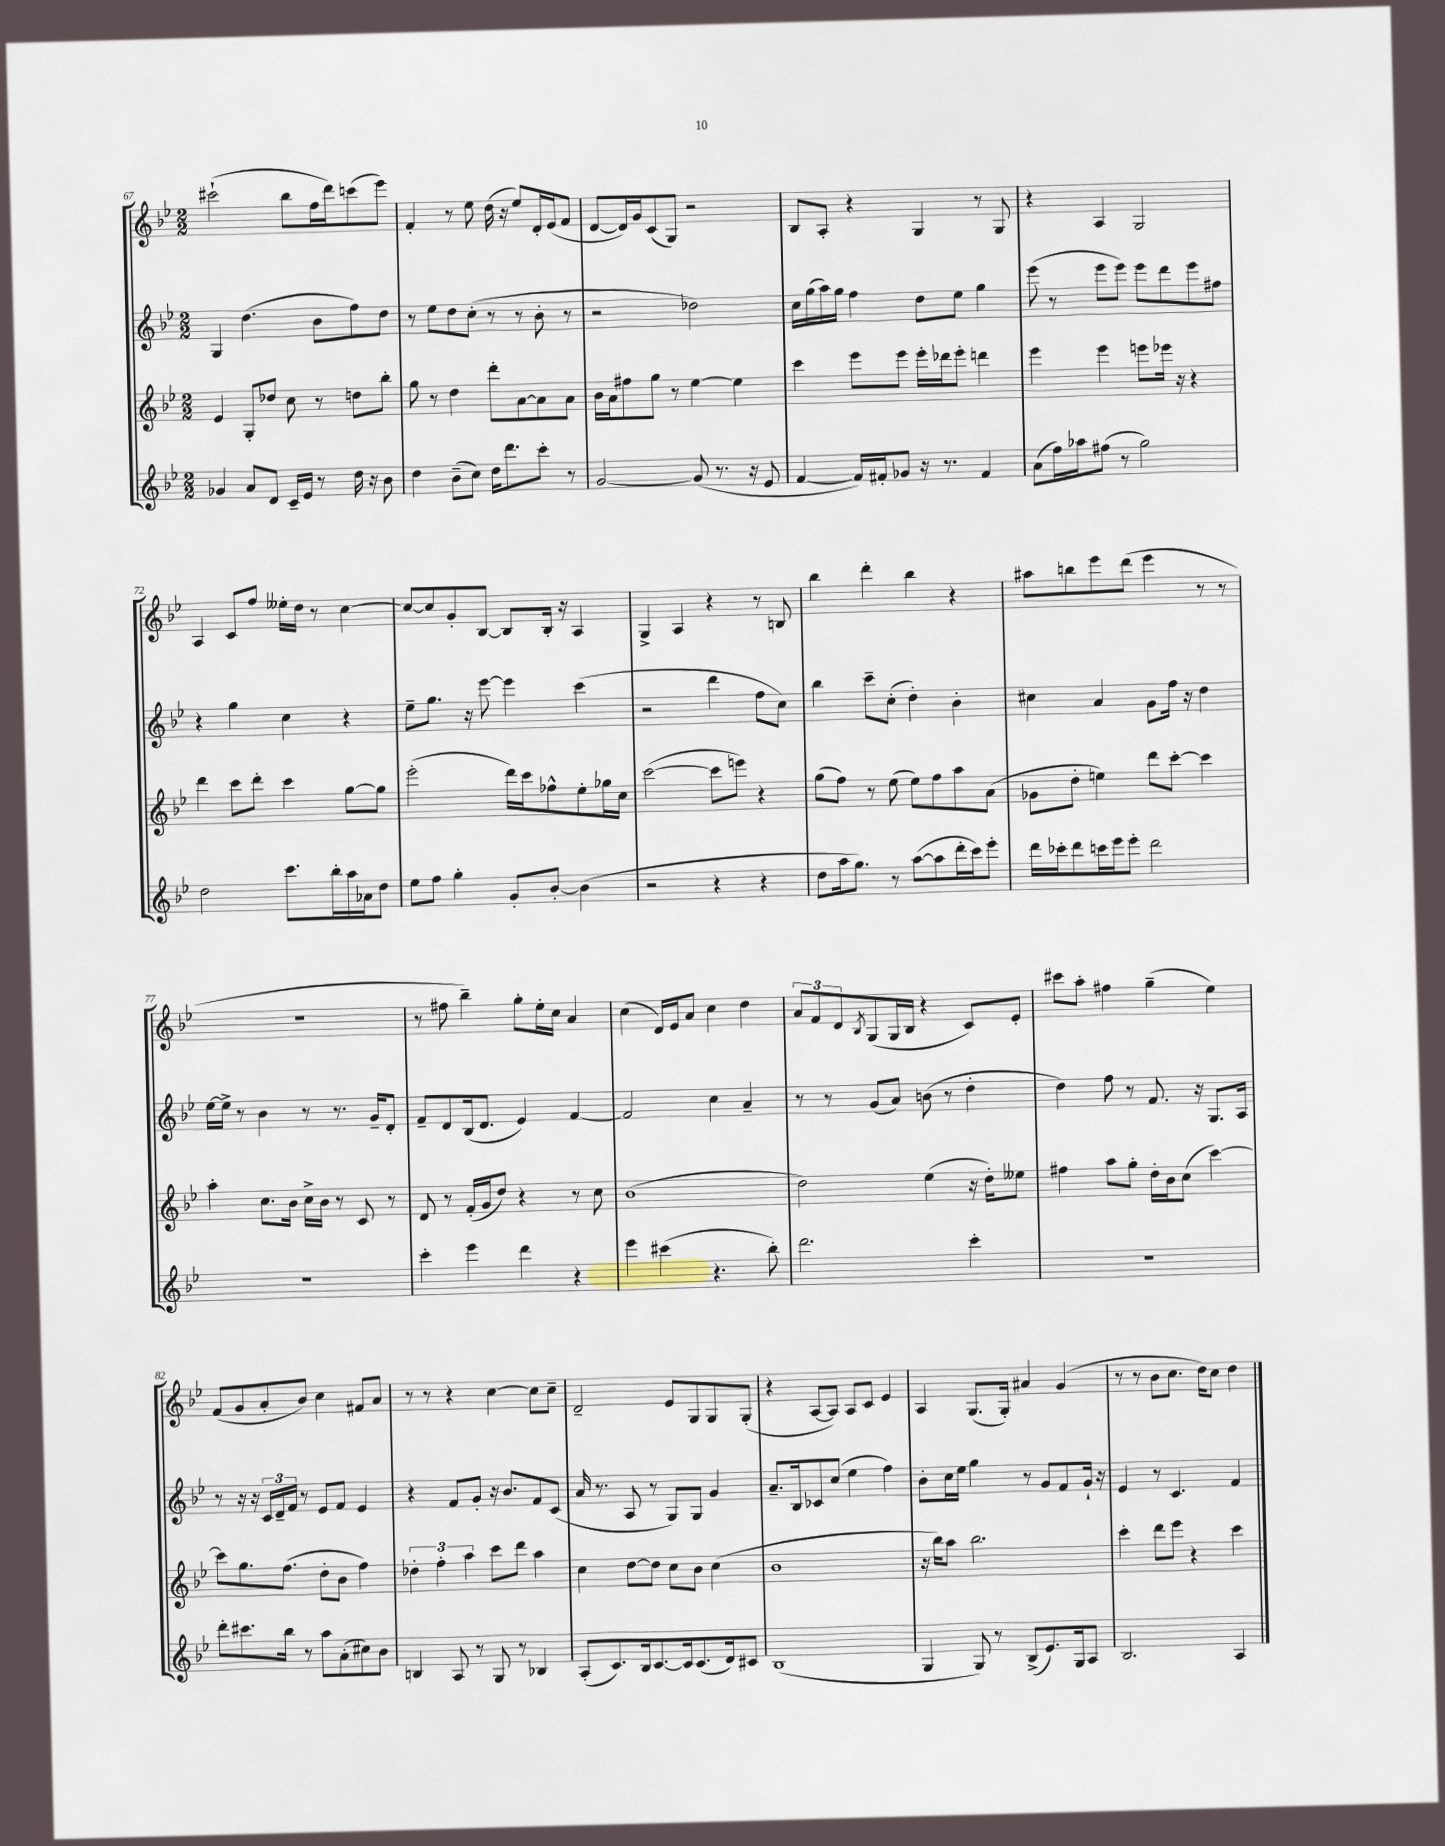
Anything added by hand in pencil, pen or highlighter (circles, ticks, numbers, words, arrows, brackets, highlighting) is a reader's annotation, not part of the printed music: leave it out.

**kern	**kern	**kern	**kern
*staff4	*staff3	*staff2	*staff1
*clefG2	*clefG2	*clefG2	*clefG2
*k[b-e-]	*k[b-e-]	*k[b-e-]	*k[b-e-]
*M2/2	*M2/2	*M2/2	*M2/2
4g-	4e-	4G	(2ccc#`
8a	8G'	(4.dd	.
8d	8dd-	.	.
16c~	8cc	.	8bb-
16e-	.	.	.
8r	8r	8b-	16ff
.	.	.	16ddd)
16dd	8dd	8ff)	(8ccc
16r	.	.	.
8b-	8bb-'	8dd	8eee-)
=	=	=	=
4dd	8gg	8r	4f'
.	8r	8ee-	.
(8b-~	4dd	8dd	8r
8cc)	.	(8cc'	8ee-
16dd	8ddd'	8r	(16dd
8.ddd	.	.	16r
.	[8a	8r	8ee-)
8ccc'	8a]	8b-'	16d'
.	.	.	(16e-
8r	8a	8r	8f
=	=	=	=
[2g	16b-	2r	[8d
.	16a	.	.
.	8ff#	.	16d])
.	.	.	16g
.	8gg	.	(8c
.	8r	.	8G)
(8g]	[4ee-	2dd-)	2r
8.r	.	.	.
.	4ee-]	.	.
16r	.	.	.
8e-	.	.	.
=	=	=	=
[4f	4ccc	16cc	8B-
.	.	(16gg	.
.	.	16aa)	8A'
.	.	16gg	.
16f])	8eee-	4ff	4r
16f#'	.	.	.
8g-	8eee-	.	.
16r	16eee-'	8dd	4G
8.r	16ddd-	.	.
.	8eee-'	8ee-	.
4f#	4ddd	4gg	8r
.	.	.	8G
=	=	=	=
(8a	4eee-	(8eee-	4r
16ff)	.	8r	.
16aa-	.	.	.
(8ff#	4eee-	8eee-	4A
8r	.	8eee-)	.
2gg)	8eee	8eee-	2G
.	16eee-	8ddd	.
.	16r	.	.
.	4r	8eee-	.
.	.	8ff#	.
=	=	=	=
2dd	4ddd	4r	4A
.	8ccc	4gg	8c
.	8ddd'	.	8ff
8.ccc	4ccc	4cc	16ee--'
.	.	.	16dd
.	.	.	8r
16bb-'	.	.	.
16aa	[8gg	4r	[4cc
16a-	.	.	.
8dd	8gg]	.	.
=	=	=	=
8ee-	(2eee-'	8ee-~	8cc_
8ff	.	8.gg	8cc]
4gg'	.	.	8g'
.	.	16r	.
.	.	[8eee-	[8B-
8g'	16ddd)	4eee-]	8B-]
.	16ccc	.	.
[8b-'	8ff-^^	.	16B-'
.	.	.	16r
(4b-]	8ee-'	(4ccc	4A
.	16gg-	.	.
.	16cc	.	.
=	=	=	=
2r	([2ccc	2r	4G^
.	.	.	4A
4r	8ccc]	4ddd	4r
.	8eee)	.	.
4r	4r	8ff	8r
.	.	8cc)	8B
=	=	=	=
8dd	(8gg	4bb-	4bb-
16aa	8ff)	.	.
8.gg)	.	.	.
.	8r	8ccc~	4ddd'
8r	(8ee-	(8cc'	.
([8aa	8ee-)	4dd')	4bb-
8aa]	8ff	.	.
16ddd'	8aa	4b-'	4r
16ccc)	.	.	.
8eee-'	(8a	.	.
=	=	=	=
16ddd	8g-	4cc#	8aa#
16ccc-'	.	.	.
8ddd	8dd'	.	8bb
16ccc	4ee)	4a	8eee-
16eee-	.	.	.
8eee-'	.	.	(8ddd
2ddd	8ddd	8g	4eee-
.	[8ccc'	16ff	.
.	.	16r	.
.	4ccc]	4dd	8r
.	.	.	8r
=	=	=	=
1r	4aa'	[16ee-	1r
.	.	16ee-^]	.
.	.	8r	.
.	8.cc	4b-	.
.	16b-	.	.
.	16cc^	8r	.
.	16b-	.	.
.	8r	8.r	.
.	8c	.	.
.	.	16g~	.
.	8r	8d'	.
=	=	=	=
4ccc'	8d	8f~	8r
.	8r	8d	8ff#
4eee-	(16f'	(16B-	4bb-~)
.	16g	8.d	.
.	8dd)	.	.
4ddd	4r	4e-)	8gg'
.	.	.	16ee-'
.	.	.	16cc
4r	8r	[4f	4a
.	8cc	.	.
=	=	=	=
4eee-	(1b-	2f]	(4cc
(4ccc#	.	.	16d)
.	.	.	16e-
.	.	.	8a
4.r	.	4cc	4cc
.	.	4a~	4dd
8bb-')	.	.	.
=	=	=	=
2.ddd	2dd)	8r	12a
.	.	.	12f
.	.	8r	.
.	.	.	12d
.	.	.	8qB-
.	.	(8g	(8G
.	.	8a)	16G
.	.	.	16B-
.	(4ee-	(8b	4r
.	.	8r	.
4ccc'	16r	4dd'	8c)
.	16dd')	.	.
.	8ee--	.	8e-'
=	=	=	=
1r	4ff#	4dd)	8ccc#
.	.	.	8aa'
.	8aa	8ff	4ff#
.	8gg'	8r	.
.	16dd'	8.f	(4gg~
.	16b-	.	.
.	(8cc	.	.
.	.	16r	.
.	[4ccc)	8.G	4ee-)
.	.	16A	.
=	=	=	=
8ddd'	8ccc]	8r	(8f
8.ccc#	8.gg	16r	8g
.	.	16r	.
.	.	24c	8a'
.	.	24d~	.
16bb-	(8.ff	.	.
.	.	24f	.
8r	.	8r	8b-)
8aa	8dd'	8e-	4cc
(8a'	8b-	8f	.
8cc#)	4ff)	4e-	8f#
8b-	.	.	8a
=	=	=	=
4B	6dd-'	4r	8r
.	.	.	8r
.	6ff'	.	.
8A	.	8f	4r
.	6aa	.	.
8r	.	8g'	.
8G	8ccc	16r	[4cc
.	.	8.b-	.
8r	8ddd	.	.
4B-	4aa	8f	8cc]
.	.	(8c	8cc~
=	=	=	=
(8A'	4cc	16a	2d~
.	.	8.r	.
8.c)	.	.	.
.	[8dd	8A	.
16B-	.	.	.
[8.c	8dd]	8r	.
.	8cc	8G)	8e-
16c]	.	.	.
(8.c	8b-	8G	8G
.	(4cc	4g	8G
16d)	.	.	.
8c#	.	.	(8G'
=	=	=	=
(1B-	1b-	8.a~	4r
.	.	16B-	.
.	.	8c-	[8A
.	.	(8cc	8A])
.	.	4ee-	8A
.	.	.	8c
.	.	4ff)	4e-
=	=	=	=
4G	16r	8b-'	4A
.	16bb-)	.	.
.	8aa	16cc	.
.	.	16ee-	.
8G)	2.bb-	4gg	(8.G
8r	.	.	.
.	.	.	16G')
(8B-^	.	8r	4a#
8.e-)	.	8g	.
.	.	8f	(4g
16G	.	.	.
8A	.	16g`	.
.	.	16r	.
=	=	=	=
2.B-	4ccc'	4e-	8r
.	.	.	8r
.	8ddd	8r	8b-
.	8eee-	4.c	8.cc
.	4r	.	.
.	.	.	16dd)
.	.	.	8cc
4A	4ccc	4f	4dd
==	==	==	==
*-	*-	*-	*-
